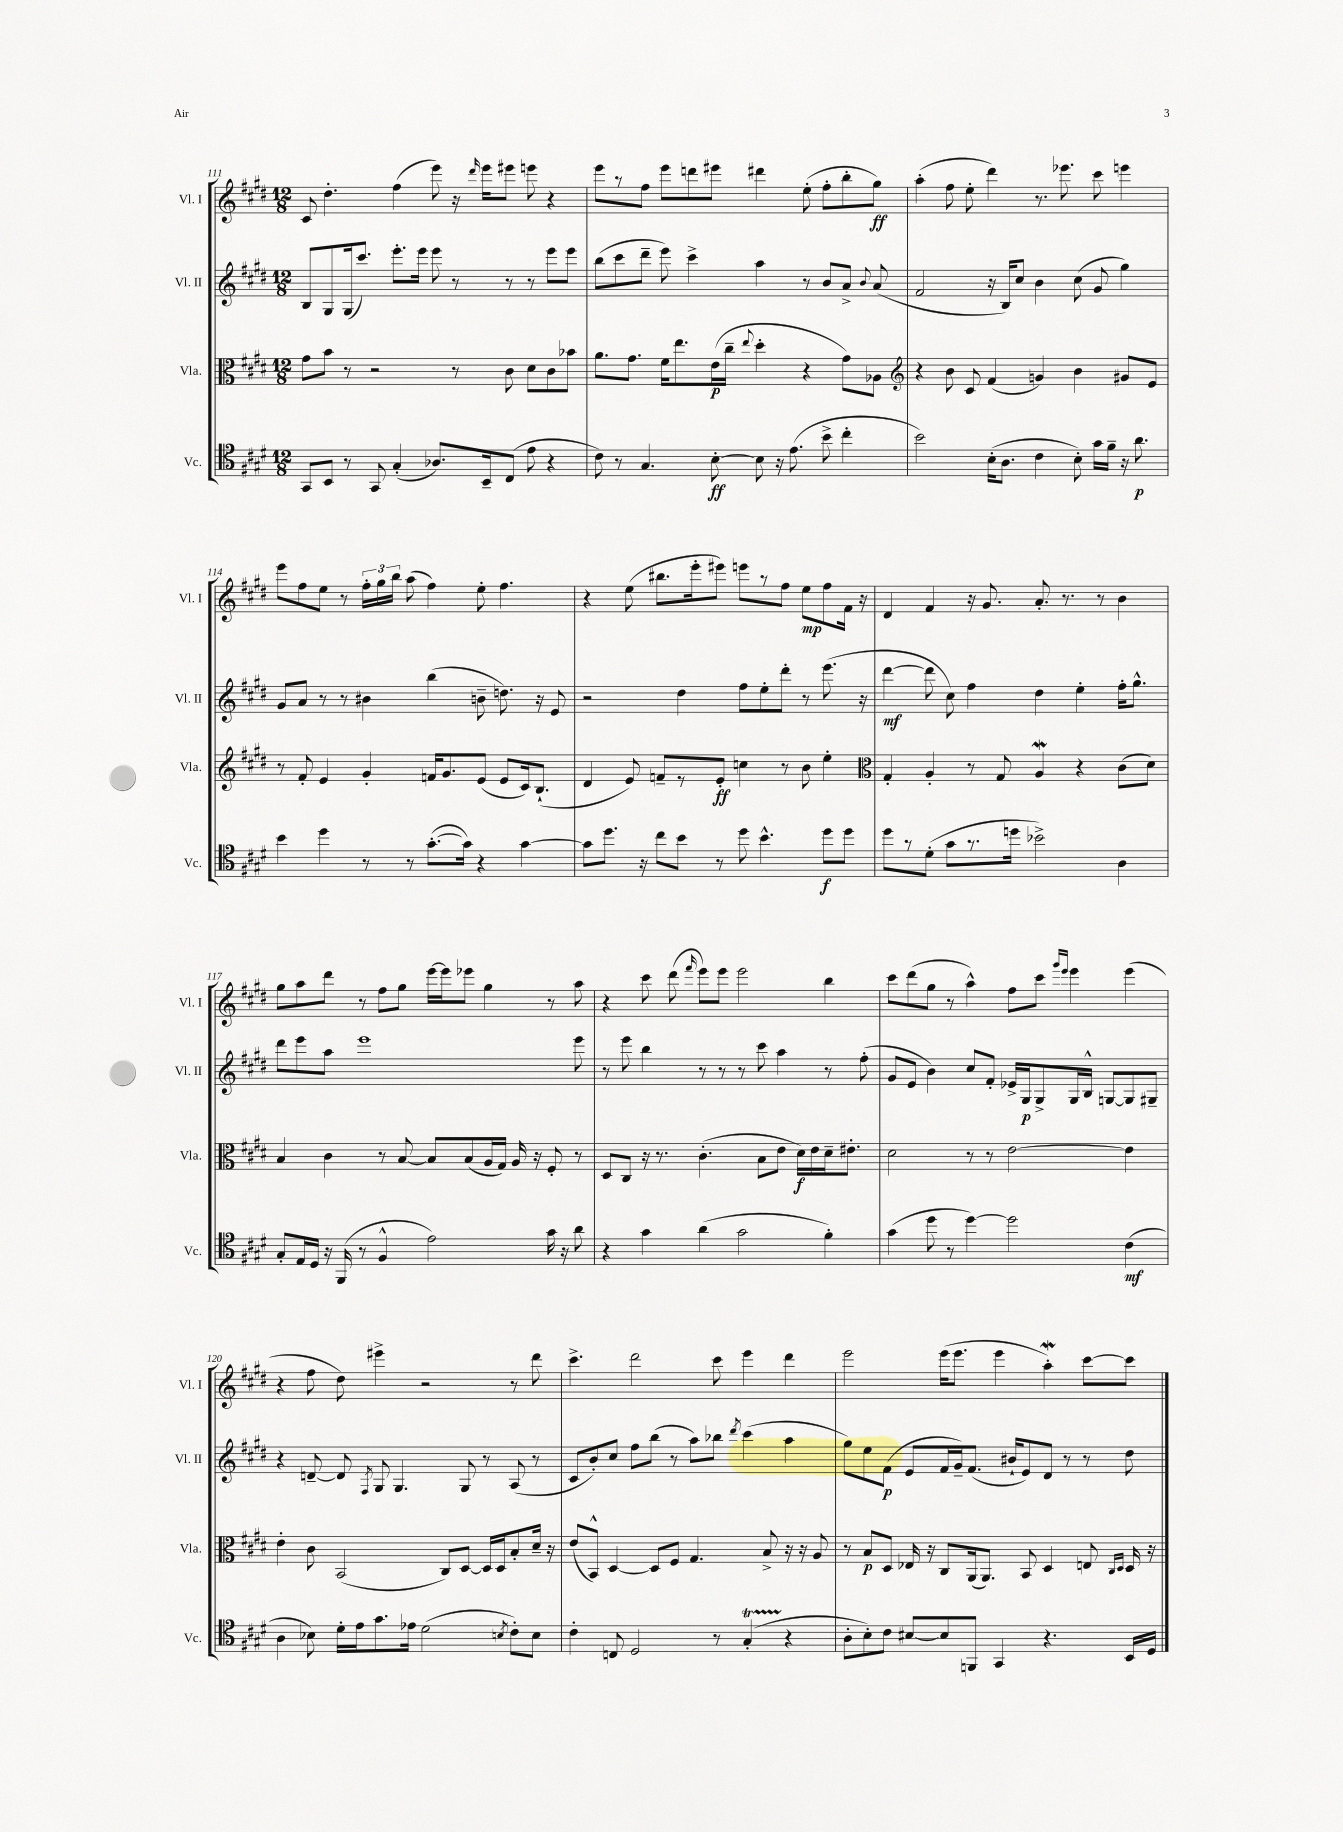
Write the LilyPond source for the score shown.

<<
\new StaffGroup <<
\new Staff = "s0" \with { instrumentName = "Vl. I" shortInstrumentName = "Vl. I" } {
    \clef treble \key e \major \numericTimeSignature \time 12/8
    \autoBeamOff cis'8 dis''4.-. fis''4( e'''8) r16 \grace { dis'''16 } e'''16[ eis'''8] e'''8 r4 |
    e'''8[ r8 fis''8] e'''8[ d'''8 eis'''8] dis'''4 e''8-.( fis''8[-. b''8-. gis''8]\ff) |
    a''4-.( fis''8 e''8-. dis'''4) r8. ees'''8. cis'''8 e'''4 |
    e'''8[ fis''8 e''8] r8 \tuplet 3/2 { fis''16[-. gis''16 b''16] } a''8( fis''4) e''8-. fis''4. |
    r4 e''8( bis''8.[ e'''16-. eis'''8]) e'''8[ r8 fis''8] e''8[\mp fis''8 fis'16] r16 |
    dis'4 fis'4 r16 gis'8. a'8.-. r8. r8 b'4 |
    gis''8[ a''8 dis'''8] r8 fis''8[ gis''8] e'''16[~ e'''16 ees'''8] gis''4 r8 a''8 |
    r4 cis'''8 dis'''8( \grace { fis'''16 } e'''8[) e'''8] e'''2 b''4 |
    cis'''8[ dis'''8( gis''8] r8 a''4-^) fis''8[ cis'''8] \grace { gis'''16[ e'''16] } e'''4 e'''4( |
    r4 fis''8 dis''8) eis'''4-> r2 r8 dis'''8 |
    cis'''4.-> dis'''2 cis'''8 e'''4 dis'''4 |
    e'''2 e'''16[( e'''8.] e'''4 a''4-.\mordent) cis'''8[~ cis'''8] \bar "|." |
}
\new Staff = "s1" \with { instrumentName = "Vl. II" shortInstrumentName = "Vl. II" } {
    \clef treble \key e \major \numericTimeSignature \time 12/8
    \autoBeamOff b8[ gis8 gis16( cis'''8.]) e'''8.[-. e'''16] e'''8 r8 r8 r8 e'''8[ e'''8] |
    b''8[( cis'''8 dis'''8]-- e'''8) cis'''4-> a''4 r8 b'8[ a'8]-> \appoggiatura { b'8 } a'8( |
    fis'2 r16 b16[) cis''8] b'4 cis''8( gis'8 gis''4) |
    gis'8[ a'8] r8 r8 bis'4 b''4( b'8-- d''8.) r16 e'8 |
    r2 dis''4 fis''8[ e''8-. dis'''8]-. r8 e'''8.( r16 |
    dis'''4~\mf dis'''8 cis''8) fis''4 dis''4 e''4-. fis''16[-. gis''8.]-^ |
    dis'''8[ e'''8 a''8] e'''1 e'''8 |
    r8 e'''8 b''4 r8 r8 r8 cis'''8 a''4 r8 fis''8-.( |
    gis'8[ e'8] b'4) cis''8[ fis'8]-. ees'16[-> gis16\p gis8-> gis16 b16]-^ g8[~ g8 gis8]-- |
    r4 d'8~-- d'8 \acciaccatura { fis8 } gis8 gis4. gis8 r8 a8( r8 |
    cis'8[ b'8-.) cis''8] fis''8[ b''8]( r8 a''8[) bes''8] \acciaccatura { dis'''8 } cis'''4( a''4 |
    gis''8[) e''8 fis'8]\p( e'8[ fis'16 gis'16--) fis'8.]( bis'16[-! e'8) dis'8] r8 r8 dis''8 \bar "|." |
}
\new Staff = "s2" \with { instrumentName = "Vla." shortInstrumentName = "Vla." } {
    \clef alto \key e \major \numericTimeSignature \time 12/8
    \autoBeamOff gis'8[ b'8] r8 r2 r8 cis'8 dis'8[ cis'8 bes'8] |
    a'8.[ gis'8.] fis'16[ e''8. e'16\p( cis''16]-- \appoggiatura { e''8 } dis''4-. r4 gis'8[) aes8] |
    \clef treble r4 b'8 cis'8 fis'4( g'4) b'4 gis'8[ e'8] |
    r8 fis'8-. e'4 gis'4-. f'16[ gis'8. e'8]( e'8[ cis'16) b8.]-!( |
    dis'4 e'8) f'8[-- r8 e'8]-.\ff c''4 r8 b'8 e''4-. |
    \clef alto gis4-. a4-. r8 gis8 a4\mordent r4 cis'8[( dis'8]) |
    b4 cis'4 r8 b8~ b8[ b8( a16 gis16]) a16 r16 fis8-. r8 |
    dis8[ cis8] r16 r8. cis'4.-.( b8[ e'8] dis'16[\f) e'16 dis'16-- eis'8.]-. |
    dis'2 r8 r8 e'2~ e'4 |
    e'4-. cis'8 b,2( cis8[) dis8]~ dis16[ dis16 b8-. dis'16]-- r16 |
    e'8[( b,8]-^) dis4~ dis8[ fis8] gis4. b8-> r16 r16 a8 |
    r8 b8[\p dis8] ees16 r16 cis8[ a,16( a,8.]) b,8 dis4 e8 \grace { cis16[ dis16] } dis16 r16 \bar "|." |
}
\new Staff = "s3" \with { instrumentName = "Vc." shortInstrumentName = "Vc." } {
    \clef tenor \key e \major \numericTimeSignature \time 12/8
    \autoBeamOff gis,8[ b,8] r8 gis,8 gis4-.( aes8.[) b,16-- cis8]( e'8 r4 |
    cis'8) r8 gis4. b8~-.\ff b8 r16 e'8.( b'8-> cis''4-. |
    b'2) b16[-.( a8.] cis'4 b8-.) gis'16[ fis'16]-- r16 a'8.\p |
    b'4 dis''4 r8 r8 gis'8.[~-.( gis'16]) r4 gis'4~ |
    gis'8[ dis''8.] r16 cis''8[ b'8] r8 dis''8 b'4.-^ dis''8[\f dis''8] |
    dis''8[ r8 dis'8]-.( gis'8[ r8. d''16] bes'2->) a4 |
    gis8[-. e16 dis16] r16 fis,16( r8 fis4-^ e'2) gis'16 r16 a'8 |
    r4 gis'4 a'4( gis'2 fis'4-.) |
    gis'4( dis''8 r8 dis''4~) dis''2 cis'4\mf( |
    a4 bes8) dis'16[-. e'16 gis'8. ees'16] dis'2( \acciaccatura { b8 } cis'8[-.) b8] |
    cis'4-. c8 dis2 r8 gis4-.\startTrillSpan( r4\stopTrillSpan |
    a8[-. b8-.) cis'8] bis8[~ bis8 f,8] gis,4 r4. b,16[ dis16] \bar "|." |
}
>>
>>
\layout { \context { \Score currentBarNumber = #111 } }
